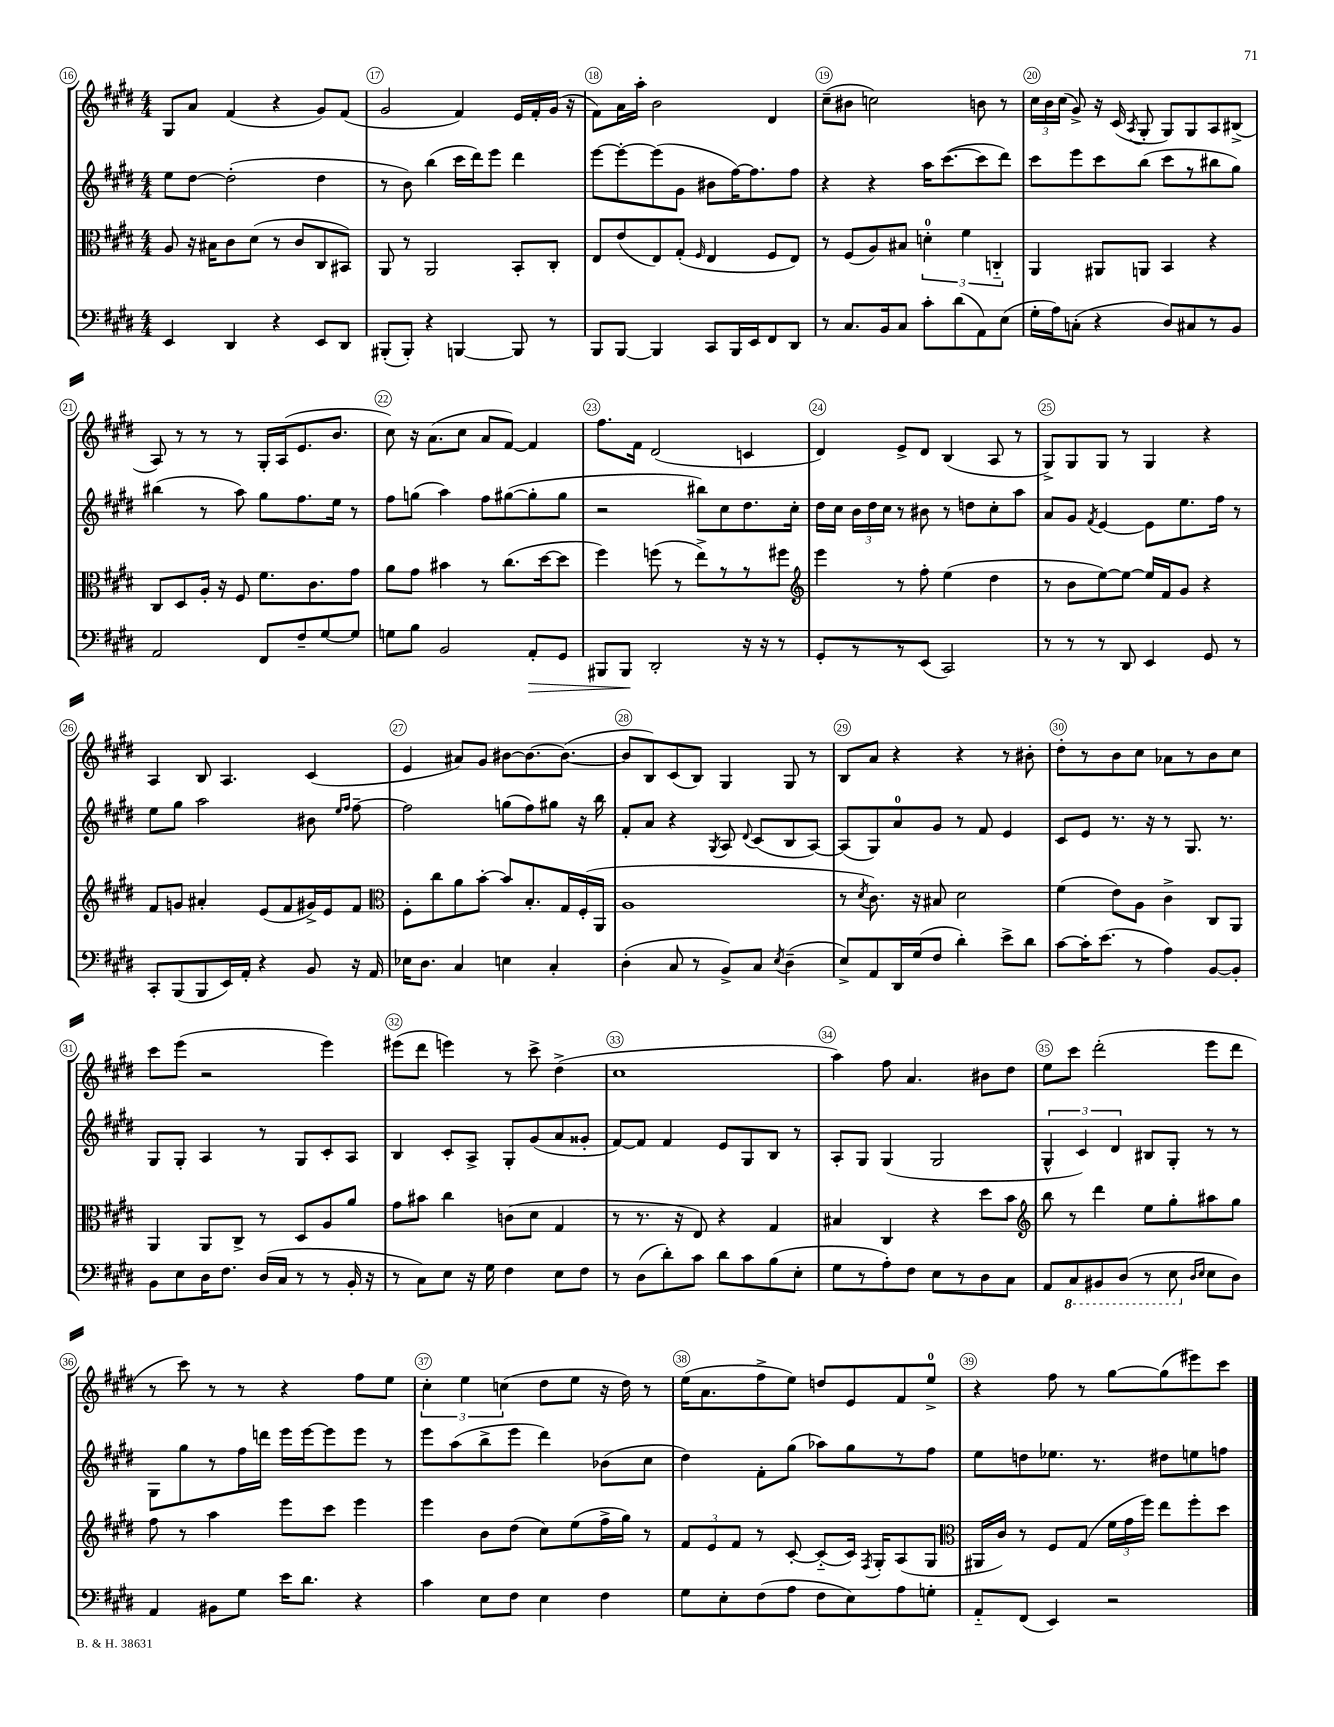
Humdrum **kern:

**kern	**kern	**kern	**kern
*staff4	*staff3	*staff2	*staff1
*clefF4	*clefC3	*clefG2	*clefG2
*k[f#c#g#d#]	*k[f#c#g#d#]	*k[f#c#g#d#]	*k[f#c#g#d#]
*M4/4	*M4/4	*M4/4	*M4/4
4EE	8A	8ee	8G#
.	16r	[8dd#	8a
.	16B#	.	.
4DD#	8c#	(2dd#']	(4f#
.	(8d#	.	.
4r	8r	.	4r
.	8c#	.	.
8EE	8C#	4dd#	8g#)
8DD#	8BB#)	.	(8f#
=	=	=	=
(8BBB#'	8AA	8r	2g#
8BBB#')	8r	8b)	.
4r	2AA	(4bb	.
[4BBB	.	16ccc#	4f#)
.	.	16ddd#)	.
.	.	8eee	.
8BBB]	8BB'	4ddd#	16e
.	.	.	16f#'
8r	8C#'	.	(16g#
.	.	.	16r
=	=	=	=
8BBB	8E	[8eee	8f#)
[8BBB	(8e	8eee'_	16a
.	.	.	16aa'
4BBB]	8E)	(8eee]	2b
.	(8G#'	8g#	.
.	16qqF#	.	.
8CC#	4E	8b#	.
16BBB	.	[16ff#)	.
16EE	.	8.ff#]	.
8FF#	8F#	.	4d#
8DD#	8E)	8ff#	.
=	=	=	=
8r	8r	4r	(8cc#~
8.C#	(8F#	.	8b#
.	8A)	4r	2cc)
16BB	.	.	.
8C#	8B#	.	.
8c#'	6d'	16aa	.
.	.	([8.ccc#	.
(8d#	.	.	.
.	6f#	.	.
8AA)	.	8ccc#]	8b
.	6C'~	.	.
(8E	.	8ddd#)	8r
=	=	=	=
16G#'	4AA	8ccc#	24cc#
.	.	.	24b
16A)	.	.	.
.	.	.	(24cc#
(8C'	.	8eee	8g#^)
4r	8AA#	8ccc#	16r
.	.	.	(16c#
.	.	.	8qA
.	8AA	(8bb	8G#'
8D#)	4BB	8ccc#	8G#)
8C#	.	8r	8G#
8r	4r	8bb#	8A
8BB	.	8gg#)	(8B#^
=	=	=	=
2AA	8C#	(4bb#	8A)
.	8D#	.	8r
.	16A'	8r	8r
.	16r	.	.
.	8F#	8aa)	8r
8FF#	8.f#	8gg#	16G#'
.	.	.	(16A
8F#~	.	8.ff#	8.e
.	8.c#	.	.
[8G#	.	.	.
.	.	16ee	8.b
8G#]	8g#	8r	.
=	=	=	=
8G	8a	8ff#	8cc#)
8B	8g#	(8gg	16r
.	.	.	(8.a
2BB	4b#	4aa)	.
.	.	.	8cc#
.	8r	8ff#	8a
.	(8.cc#	([8gg#	[8f#)
8AA'	.	8gg#']	4f#]
.	[16dd#	.	.
8GG#	8dd#]	8gg#	.
=	=	=	=
8BBB#	4ff#)	2r	8.ff#
8BBB#	.	.	.
.	.	.	16f#
2DD#'	(8ff	.	(2d#
.	8r	.	.
.	8ee^)	8bb#)	.
.	8r	8cc#	.
16r	8r	8.dd#	4c
16r	.	.	.
8r	8ff#	.	.
.	.	16cc#'	.
=	=	=	=
*	*clefG2	*	*
8GG#'	4eee	16dd#	4d#)
.	.	16cc#	.
8r	.	24b	.
.	.	24dd#	.
.	.	24cc#	.
8r	8r	8r	8e^
(8EE	8ff#'	8b#	8d#
2CC#)	(4ee	8r	(4B
.	.	8dd	.
.	4dd#	8cc#'	8A
.	.	8aa	8r
=	=	=	=
8r	8r	8a	8G#^)
8r	8b	8g#	8G#
.	.	8qf#	.
8r	[8ee)	[4e	8G#
8DD#	8ee_	.	8r
4EE	16ee]	8e]	4G#
.	16f#	.	.
.	8g#	8.ee	.
8GG#	4r	.	4r
.	.	16ff#	.
8r	.	8r	.
=	=	=	=
8CC#'	8f#	8ee	4A
(8BBB	8g	8gg#	.
8BBB	4a#'	2aa	8B
16EE)	.	.	4.A
16AA'	.	.	.
4r	(8e	.	.
.	8f#	.	.
8BB	16g#^)	8b#	(4c#
.	16e	.	.
.	.	16qqee	.
.	.	16qqff#	.
16r	8f#	[8ff#~	.
16AA	.	.	.
=	=	=	=
*	*clefC3	*	*
16E-	8F#'	2ff#]	4e
8.D#	.	.	.
.	8cc#	.	.
4C#	8a	.	8a#)
.	[8b'	.	8g#
4E	8b]	(8gg	[8b#
.	8.B'	8ff#)	8.b#_
4C#'	.	8gg#	.
.	16G#	.	(8.b#_
.	(16F#'	16r	.
.	16AA	16bb	.
=	=	=	=
(4D#'	1A	8f#'	8b#]
.	.	8a	8B)
8C#	.	4r	(8c#
8r	.	.	8B)
.	.	8qG#	.
8BB^)	.	8A	4G#
.	.	8qqd#	.
8C#	.	(8c#	.
8qE	.	.	.
(4D#~	.	8B	8G#
.	.	[8A)	8r
=	=	=	=
8E^)	8r	(8A]	8B
.	8qd#	.	.
8AA	8.c#)	8G#)	8a
16DD#	.	8a	4r
(16G#	16r	.	.
8F#	8B#	8g#	.
4d#')	2d#	8r	4r
.	.	8f#	.
8e^	.	4e	8r
8d#	.	.	8b#'
=	=	=	=
[8c#	(4f#	8c#	8dd#'
16c#']	.	8e	8r
(8.e	.	.	.
.	8e)	8.r	8b
8r	8A	.	8cc#
.	.	16r	.
4A)	4c#^	8r	8a-
.	.	8.G#	8r
[8BB	8C#	.	8b
.	.	8.r	.
8BB']	8AA	.	8cc#
=	=	=	=
8BB	4AA	8G#	8ccc#
8E	.	8G#'	(8eee
16D#	8AA	4A	2r
8.F#	.	.	.
.	8C#^	.	.
(16D#	8r	8r	.
16C#	.	.	.
8r	8D#	8G#	.
8r	8A	8c#'	4eee)
16BB'	8a	8A	.
16r	.	.	.
=	=	=	=
8r	8g#	4B	(8eee#
8C#)	8b#	.	8ddd#
8E	4cc#	8c#'	4eee)
16r	.	8A^	.
16G#	.	.	.
4F#	(8c	8G#'	8r
.	8d#	(8g#	8ccc#^
8E	4G#	8a	(4dd#^
8F#	.	8g##'	.
=	=	=	=
8r	8r	[8f#)	1cc#
(8D#	8.r	8f#]	.
8d#')	.	4f#	.
.	16r	.	.
8c#	8E)	.	.
8d#	4r	8e	.
8c#	.	8G#	.
(8B	4G#	8B	.
8E'	.	8r	.
=	=	=	=
8G#	4B#	8A'	4aa)
8r	.	8G#	.
8A')	4C#	(4G#	8ff#
8F#	.	.	4.a
8E	4r	2G#	.
8r	.	.	.
8D#	8dd#	.	8b#
8C#	8b	.	8dd#
=	=	=	=
*	*clefG2	*	*
8AA	8bb	6G#^^	8ee
8CC#	8r	.	8ccc#
.	.	6c#)	.
8BBB#	4ddd#	.	(2ddd#'
.	.	6d#	.
(8DD#	.	.	.
8r	8ee	8B#	.
8EE	8gg#'	8G#'	.
16qqD#	.	.	.
16qqE	.	.	.
8E	8aa#	8r	8eee
8D#)	8gg#	8r	8ddd#
=	=	=	=
4AA	8ff#	8G#	8r
.	8r	8gg#	8ccc#)
8BB#	4aa	8r	8r
8G#	.	16ff#	8r
.	.	16ddd	.
16e	8eee	16eee	4r
8.d#	.	[16eee	.
.	8ccc#	8eee]	.
4r	4eee	8eee	8ff#
.	.	8r	8ee
=	=	=	=
4c#	4eee	8eee	6cc#'
.	.	(8aa	.
.	.	.	6ee
8E	8b	8bb^	.
.	.	.	(6cc
8F#	(8dd#	8eee	.
4E	8cc#)	4ddd#)	8dd#
.	(8ee	.	8ee
4F#	16ff#^	(8b-	16r
.	16gg#)	.	16dd#)
.	8r	8cc#	8r
=	=	=	=
8G#	12f#	4dd#)	(16ee
.	.	.	8.a
.	12e	.	.
8E'	.	.	.
.	12f#	.	.
(8F#	8r	8f#'	8ff#^
8A	[8c#'	(8gg#	8ee)
8F#	(8c#'~]	8aa-)	8dd
8E)	16c#)	8gg#	8e
.	8qF#	.	.
.	16G#'	.	.
8A	(8A	8r	8f#
8G'	8G#	8ff#	8ee^
=	=	=	=
*	*clefC3	*	*
8AA'~	16AA#	8ee	4r
.	16c#)	.	.
(8FF#	8r	8dd	.
4EE)	8F#	8.ee-	8ff#
.	(8G#	.	8r
.	.	8.r	.
2r	24f#	.	[8gg#
.	24g#	.	.
.	24ff#)	.	.
.	8ee	8dd#	(8gg#]
.	8ff#'	8ee	8eee#)
.	8dd#	8ff	8ccc#
==	==	==	==
*-	*-	*-	*-
